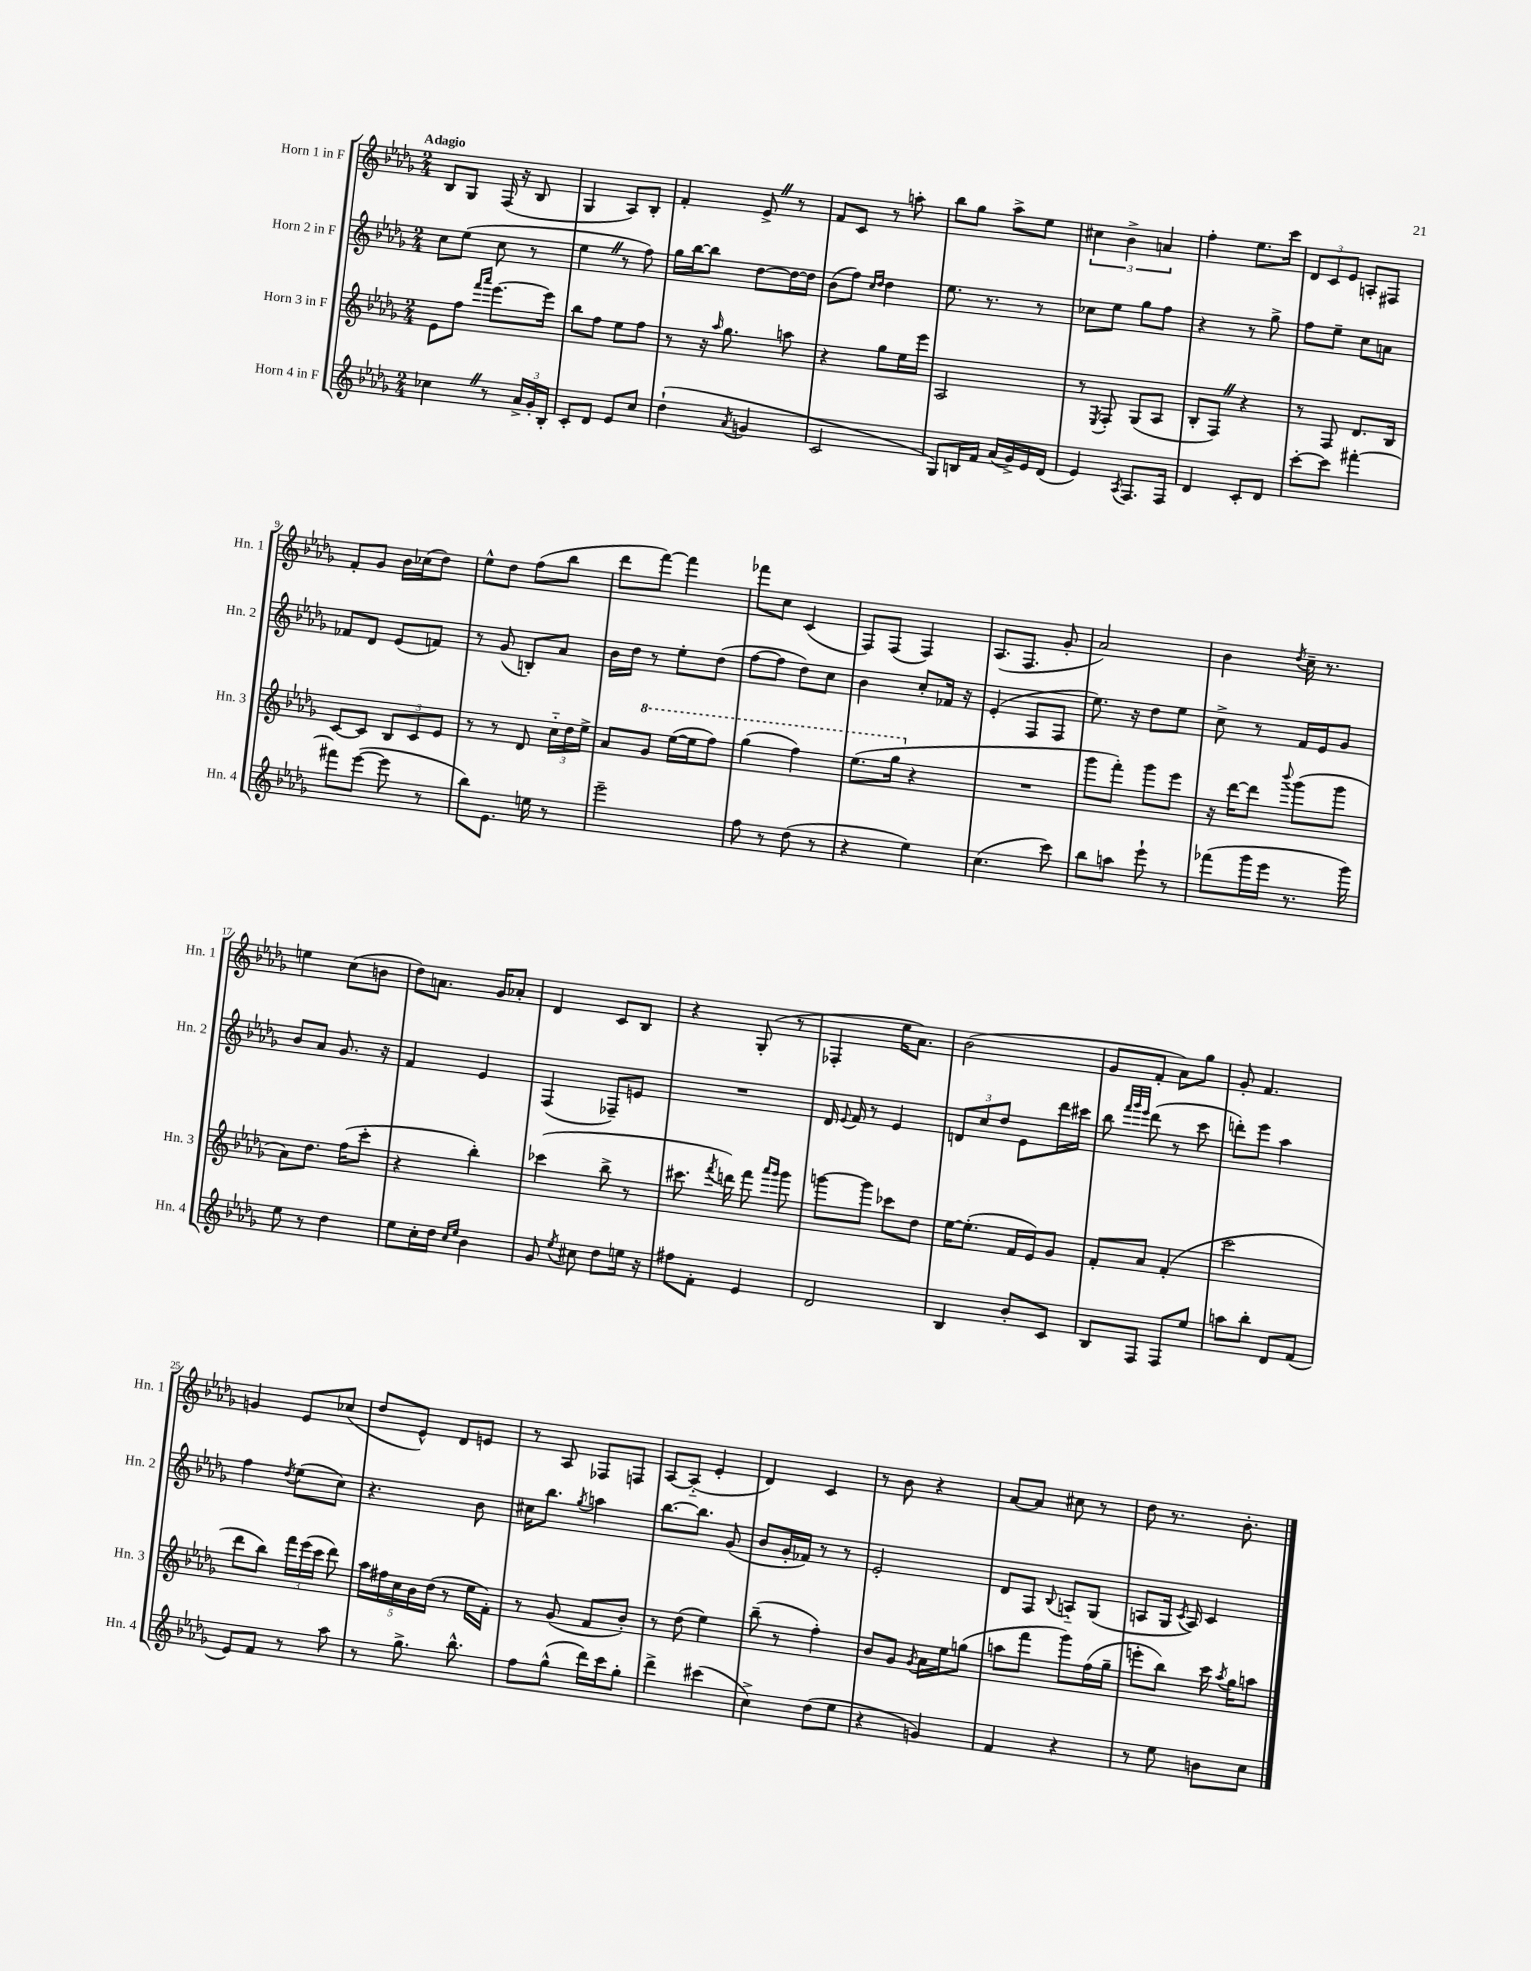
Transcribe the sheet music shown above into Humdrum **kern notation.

**kern	**kern	**kern	**kern
*part4	*part3	*part2	*part1
*staff4	*staff3	*staff2	*staff1
*I"Horn 4 in F	*I"Horn 3 in F	*I"Horn 2 in F	*I"Horn 1 in F
*I'Hn. 4	*I'Hn. 3	*I'Hn. 2	*I'Hn. 1
*clefG2	*clefG2	*clefG2	*clefG2
*k[b-e-a-d-g-]	*k[b-e-a-d-g-]	*k[b-e-a-d-g-]	*k[b-e-a-d-g-]
*M2/4	*M2/4	*M2/4	*M2/4
=1	=1	=1	=1
!	!	!	!LO:TX:a:B:t=Adagio
4cc-XZ\	8e-\L	8cc\L	8B-/L
.	8ff\J	(8ee-\J	8G-/J
.	16qqfff/LL	.	.
.	16qqaaa-/JJ	.	.
8r	[8.eee-\L	8cc\	(16F/
.	.	.	16r
24a-^/LL	.	8r	8B-/
24g-'/	.	.	.
.	16eee-\Jk]	.	.
24B-'/JJ	.	.	.
=2	=2	=2	=2
8c'/L	8bb-\L	4ee-Z\	4G-/
8d-/J	8ff\J	.	.
8e-/L	8ee-\L	8r	8A-/L)
8cc/J	8ff\J	8ff\)	8B-'/J
=3	=3	=3	=3
(4dd-`\	8r	16gg-\LL	4f'/
.	.	[16bb-\J	.
.	16r	8bb-\J]	.
.	16qqaa-/	.	.
.	8.gg-\	.	.
8qa-/	.	.	.
4gn/	.	[8dd-\L	8e-^Z/
.	8aan\	16dd-\L_	8r
.	.	16dd-\JJ]	.
=4	=4	=4	=4
2c/	4r	(8b-\L	8f/L
.	.	8ff\J)	8c/J
.	.	16qqcc/LL	.
.	.	16qqdd-/JJ	.
.	8gg-\L	4dd-\	8r
.	16ee-\L	.	8aan'\
.	16eee-\JJ	.	.
=5	=5	=5	=5
8G-/L)	2A-/	8.ee-\	8bb-\L
16Bn/L	.	.	8gg-\J
16f/JJ	.	8.r	.
(16a-/LL	.	.	8aa-^\L
16g-^/)	.	.	.
16e-/	.	8r	8ee-\J
(16d-/JJ	.	.	.
=6	=6	=6	=6
4e-/)	8r	8cc-X\L	6cc#X\
.	8qE-/	.	.
.	8F'/	8ee-\J	.
.	.	.	6b-^\
8qA-/	.	.	.
8.F/L	(8G-/L	8gg-\L	.
.	.	.	6an/
.	8A-/J	8ff\J	.
16F/Jk	.	.	.
=7	=7	=7	=7
4d-/	8B-'/L	4r	4ff'\
.	8FZ/J)	.	.
8c'/L	4r	8r	8.ee-\L
8d-/J	.	8gg-^\	.
.	.	.	16ccc\Jk
=8	=8	=8	=8
[8ccc'\L	8r	8ff\L	12d-/L
.	.	.	12c/
8ccc\J]	8F/	8ee-~\J	.
.	.	.	12e-/J
[4fff#X'\	8.d-/L	8cc\L	8An'/L
.	.	8an\J	8F#X/J
.	16B-/Jk	.	.
!!LO:LB:g=z
=9	=9	=9	=9
8fff#X\L]	[8c/L	8f-X/L	8f'/L
([8eee-\J	8c/J]	8d-/J	8g-/J
8eee-\]	12B-/L	(8e-/L	16b-\LL
.	.	.	(16cc-X\J
.	12c/	.	.
8r	.	8fn/J)	8dd-\J)
.	12e-/J	.	.
=10	=10	=10	=10
8bb-\L)	8r	8r	8ee-^^\L
8.e-\J	8r	(8g-/	8dd-\J
.	8d-/	8Bn'/L)	(8ff\L
16een\	.	.	.
8r	24cc\LL	8a-/J	8bb-\J
.	24dd-\	.	.
.	24ee-^\JJ	.	.
=11	=11	=11	=11
2eee-~\	8a-/L	16b-\LL	8ddd-\L
.	.	16dd-\JJ	.
*	*8va	*	*
.	8gg-/J	8r	[8fff\J)
.	([16eee-\LL	8ee-'\L	4fff\]
.	16eee-\J]	.	.
.	8fff\J)	(8dd-\J	.
=12	=12	=12	=12
8ff\	(4ggg-\	[8ff\L	8fff-X\L
8r	.	8ff\J]	8cc\J
(8dd-\	4fff\)	8dd-\L)	(4c/
8r	.	8cc\J	.
=13	=13	=13	=13
4r	(8.eee-\L	4b-\	8F/L)
.	.	.	(8F/J
.	16ggg-\Jk	.	.
*	*X8va	*	*
4ee-\)	4r	8cc'/L	4F/)
.	.	16f-X/Jk	.
.	.	16r	.
=14	=14	=14	=14
(4.cc\	2r	(4e-'/	(8.A-/L
.	.	.	8.F/J
.	.	8F/L	.
8ccc\)	.	8F/J	8g-'/
=15	=15	=15	=15
8bb-\L	8ggg-\L	8.ee-\)	2a-/)
8aan\J	8fff'\J)	.	.
.	.	16r	.
8eee-`\	8ggg-\L	8dd-\L	.
8r	8eee-\J	8ee-\J	.
=16	=16	=16	=16
(8fff-X\L	16r	8cc^\	4b-\
.	[16ddd-\KL	.	.
16ggg-\L	8ddd-\J]	8r	.
16eee-\JJ	.	.	.
.	8qqbbb-/	.	8qdd-/
8.r	(8ggg-\L	16f/LL	16cc~\
.	.	16e-/J	8.r
.	8ggg-\J	8g-/J	.
16ggg-\)	.	.	.
!!LO:LB:g=z
=17	=17	=17	=17
8ee-\	8a-\L)	8b-/L	4een\
8r	8.dd-\J	8a-/J	.
4dd-\	.	8.g-/	(8cc\L
.	(16ff\KL	.	.
.	8ccc'\J	.	8bn\J
.	.	16r	.
=18	=18	=18	=18
8ee-\L	4r	4f/	8dd-\L)
16cc'\L	.	.	8.an\J
16dd-\JJ	.	.	.
16qqcc/LL	.	.	.
16qqee-/JJ	.	.	.
4b-\	4bb-'\)	4e-/	.
.	.	.	16g-/KL
.	.	.	8a-X'/J
=19	=19	=19	=19
8g-/	(4ccc-X\	(4F/	4d-/
8qee-/	.	.	.
8cc#X\	.	.	.
8dd-\L	8bb-^\	8F-X~/L)	8c/L
16een\Jk	8r	8en/J	8B-/J
16r	.	.	.
=20	=20	=20	=20
8ff#X\L	8.ccc#X\	2r	4r
8f'\J	.	.	.
.	8qfff/	.	.
.	16dddn\)	.	.
4e-/	8fff\	.	(8G-'/
.	16qqaaa-/LL	.	.
.	16qqggg-/JJ	.	.
.	8ggg-\	.	8r
=21	=21	=21	=21
2d-/	[8gggn\L	16d-/	4F-X'/
.	.	8qqe-/	.
.	.	16f/	.
.	8ggg\J]	8r	.
.	8ccc-X\L	4e-/	16ee-\KL
.	.	.	8.a-\J)
.	8dd-\J	.	.
=22	=22	=22	=22
4B-/	[16ee-\KL	12dn/L	(2b-\
.	(8.ee-'\J]	.	.
.	.	12cc/	.
.	.	12dd-/J	.
8b-'/L	16f/LL	8e-\L	.
.	16e-/J)	.	.
8c/J	8g-/J	16ddd-\L	.
.	.	16ccc#X\JJ	.
=23	=23	=23	=23
8B-/L	8f'/L	8bb-\	8g-/L
.	.	32qqfff/LLL	.
.	.	32qqggg-/	.
.	.	32qqeee-/JJJ	.
8F/J	8a-/J	(8ddd-\	8f'/J
8F/L	(4f'/	8r	8a-\L)
8ee-/J	.	8ccc\	8gg-\J
=24	=24	=24	=24
8aan\L	2ccc\	8dddn'\L)	8g-'/
8bb-'\J	.	8eee-\J	4.f/
8d-/L	.	4aa-\	.
(8f/J	.	.	.
!!LO:LB:g=z
=25	=25	=25	=25
8e-/L)	8ddd-\L	4ff\	4gn/
8f/J	8bb-\J)	.	.
.	.	8qdd-/	.
8r	24fff\LL	(8ee-\L	8e-/L
.	(24eee-\	.	.
.	24ccc\JJ	.	.
8aa-\	8ddd-\)	8cc\J)	(8cc-X/J
=26	=26	=26	=26
8r	20aa-\LL	4.r	8dd-/L
.	20ff#X\	.	.
.	20cc\	.	.
8.gg-^\	.	.	8e-^^/J)
.	20b-\	.	.
.	(20dd-\JJ	.	.
.	8r	.	8d-/L
8.bb-^^\	.	.	.
.	16ee-\LL	8b-\	8en/J
.	16f'\JJ)	.	.
=27	=27	=27	=27
8ff\L	8r	16cc#X\KL	8r
.	.	8.bb-\J	.
(8gg-^^\J	(8g-/	.	8A-/
.	.	8qgg-/	.
16ddd-\LL)	8f/L	4aan\	8F-X/L
16ccc\J	.	.	.
8gg-'\J	8b-'/J)	.	8Fn/J
=28	=28	=28	=28
4ddd-^\	8r	[8.bb-\L	[8A-/L
.	(8dd-\	.	(8A-/J]
.	.	8.bb-\J]	.
(4ccc#X\	4ee-\)	.	4e-'/
.	.	(8g-/	.
=29	=29	=29	=29
4cc^\)	(8bb-~\	8b-/L	4d-/)
.	8r	16g-'/L	.
.	.	16f-X/JJ)	.
(8dd-\L	4ff'\)	8r	4c/
8ee-\J	.	8r	.
=30	=30	=30	=30
4r	8b-/L	2e-'/	8r
.	8g-/J	.	8b-\
.	8qg-/	.	.
4gn/)	16a-\LL	.	4r
.	16ee-\J	.	.
.	(8ggn\J	.	.
=31	=31	=31	=31
4f/	8aan\L	8d-/L	[8a-/L
.	8fff\J	8F/J	8a-/J]
.	.	8qqB-/	.
4r	8ggg-\L)	8An/L	8cc#X\
.	(16ff\L	(8G-/J	8r
.	16gg-~\JJ	.	.
=32	=32	=32	=32
8r	8eeen'\L	8An/L	8dd-\
8ee-\	8bb-\J)	16G-/Jk	8.r
.	.	8qc/	.
.	.	16A/)	.
8bn\L	16ccc\	4c/	.
.	8qaa-/	.	.
.	16gg-\KL	.	8.b-'\
8cc\J	8aan\J	.	.
==	==	==	==
*-	*-	*-	*-
